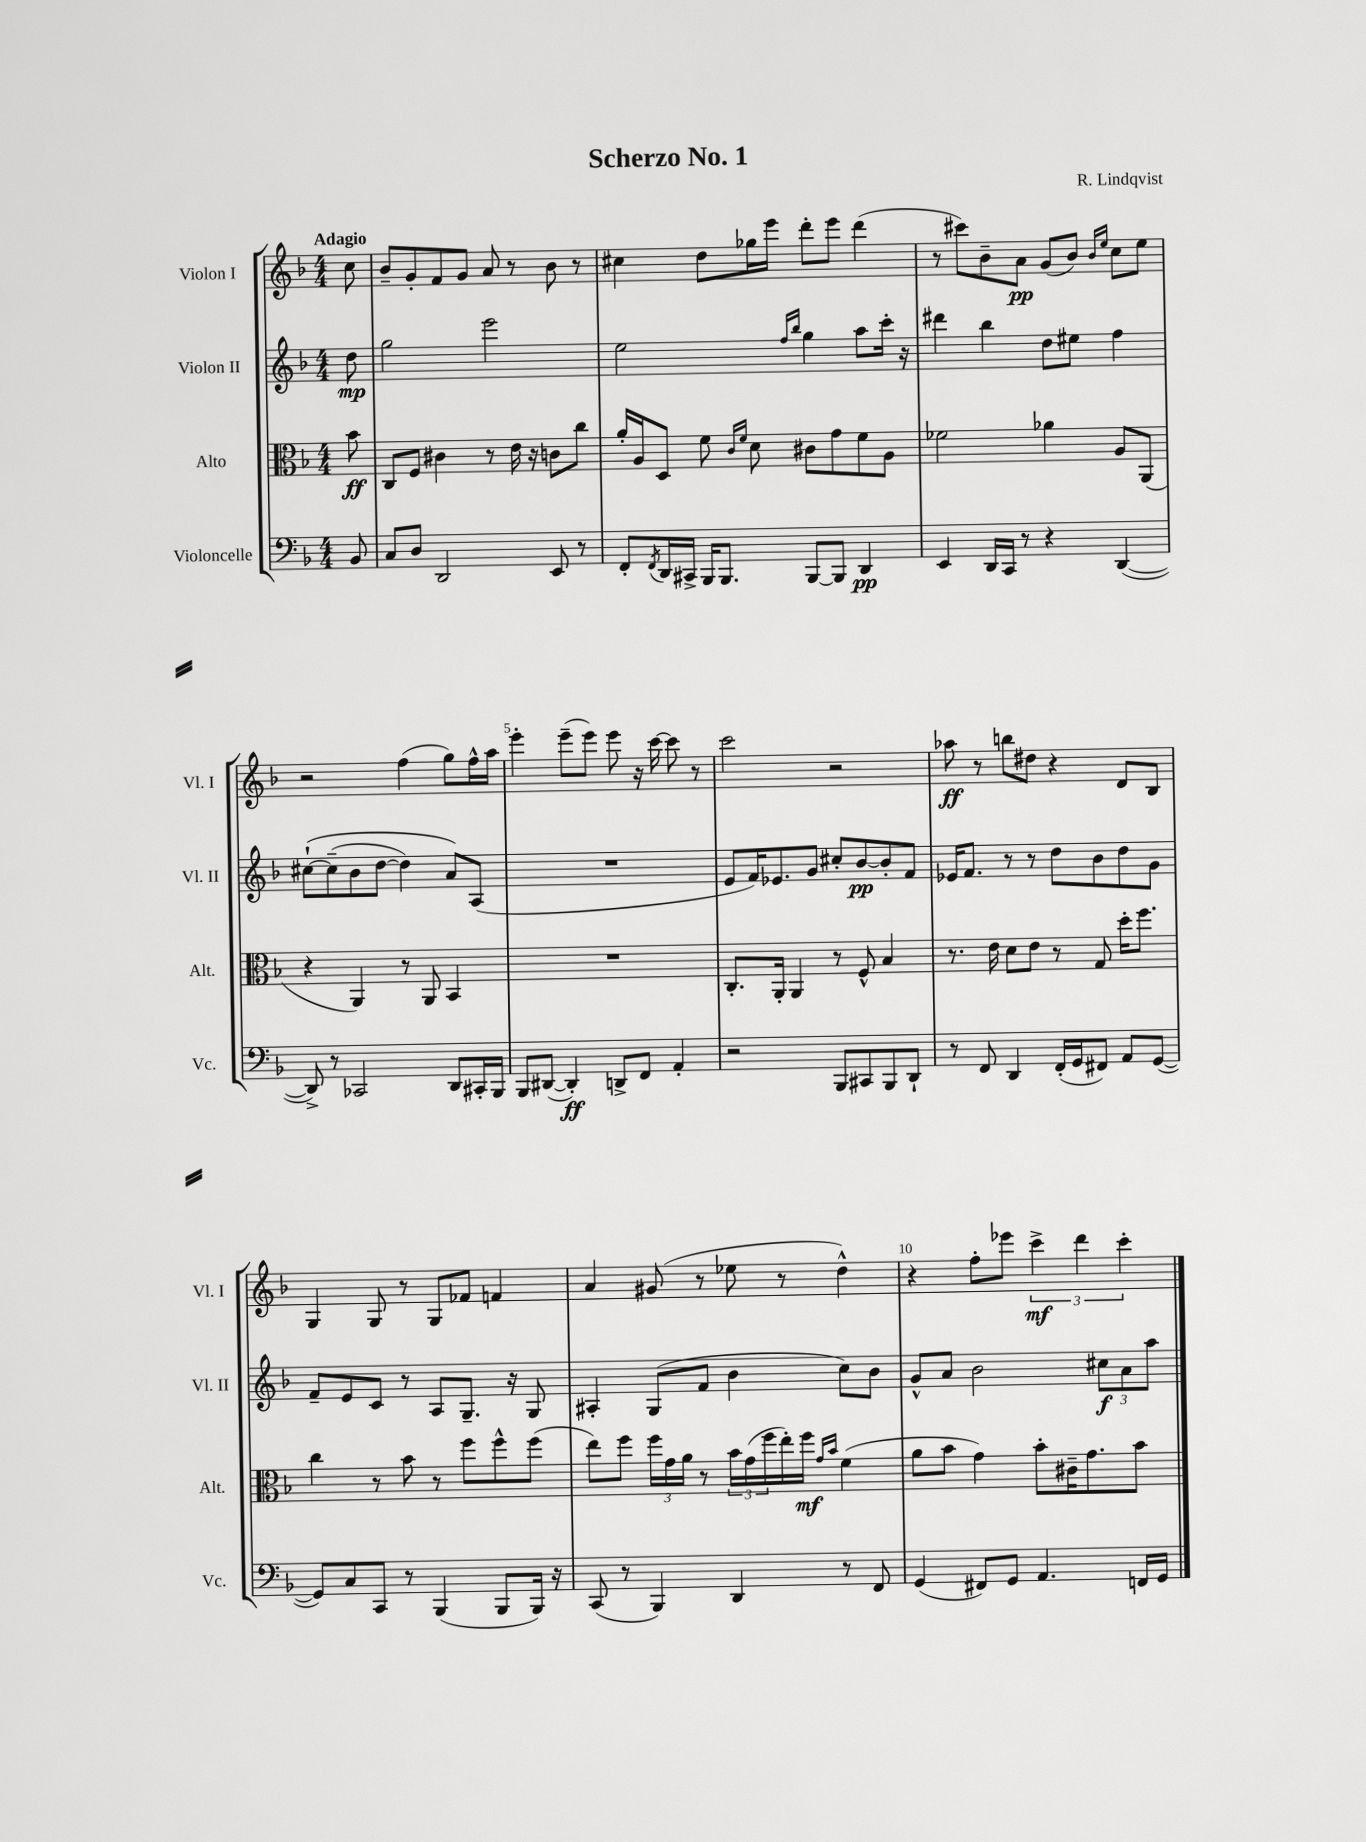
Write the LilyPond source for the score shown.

\header { title = "Scherzo No. 1" composer = "R. Lindqvist" }
<<
\new StaffGroup <<
\new Staff = "s0" \with { instrumentName = "Violon I" shortInstrumentName = "Vl. I" } {
    \clef treble \key f \major \numericTimeSignature \time 4/4 \partial 8 \tempo "Adagio"
    c''8 |
    bes'8-- g'8-. f'8 g'8 a'8 r8 bes'8 r8 |
    cis''4 d''8 ges''16 e'''16 d'''8-. e'''8 d'''4( |
    r8 cis'''8) bes'8-- a'8\pp g'8( bes'8) \grace { bes'16 e''16 } c''8 e''8 |
    r2 f''4( g''8) f''16-^ a''16 |
    e'''4-. e'''8--( e'''8) e'''8 r16 c'''16~ c'''8 r8 |
    c'''2 r2 |
    aes''8\ff r8 b''8 dis''8 r4 d'8 bes8 |
    g4 g8 r8 g8 fes'8 f'4 |
    a'4 gis'8( r8 ees''8 r8 d''4-^) |
    r4 f''8-. ees'''8 \tuplet 3/2 { c'''4->\mf d'''4 c'''4-. } \bar "|." |
}
\new Staff = "s1" \with { instrumentName = "Violon II" shortInstrumentName = "Vl. II" } {
    \clef treble \key f \major \numericTimeSignature \time 4/4 \partial 8
    d''8\mp |
    g''2 e'''2 |
    e''2 \grace { f''16 bes''16 } g''4 a''8 c'''16-. r16 |
    dis'''4 bes''4 d''8 eis''8 f''4 |
    cis''8~-!\( cis''8--( bes'8 d''8~ d''4) a'8\) a8( |
    R1 |
    e'8 f'16) ees'8. g'8 cis''8-. bes'8~\pp bes'8-. f'8 |
    ees'16 f'8. r8 r8 d''8 bes'8 d''8 g'8 |
    f'8-- e'8 c'8 r8 a8 g8.-- r16 g8 |
    ais4-. g8( f'8 bes'4 c''8) bes'8 |
    g'8-^ a'8 bes'2 \tuplet 3/2 { cis''8\f a'8 a''8 } \bar "|." |
}
\new Staff = "s2" \with { instrumentName = "Alto" shortInstrumentName = "Alt." } {
    \clef alto \key f \major \numericTimeSignature \time 4/4 \partial 8
    bes'8\ff |
    c8 f8 cis'4 r8 e'16 r16 c'8 c''8 |
    a'16-. a16 d8 f'8 \grace { c'16 f'16 } d'8 cis'8 g'8 f'8 a8 |
    fes'2 aes'4 a8 a,8( |
    r4 a,4) r8 a,8 bes,4 |
    R1 |
    c8.-. a,16-. a,4 r8 f8-^ bes4 |
    r8. e'16 d'8 e'8 r8 g8 d''16-. f''8. |
    c''4 r8 bes'8 r8 f''8 f''8-^ f''8( |
    e''8) f''8 \tuplet 3/2 { f''16 g'16 a'16 } r8 \tuplet 3/2 { bes'16 g'16( f''16 } e''16-.) f''16\mf \grace { g'16 bes'16 } f'4( |
    a'8 bes'8 g'4) bes'8-. cis'16-- g'8. bes'8 \bar "|." |
}
\new Staff = "s3" \with { instrumentName = "Violoncelle" shortInstrumentName = "Vc." } {
    \clef bass \key f \major \numericTimeSignature \time 4/4 \partial 8
    bes,8 |
    c8 d8 d,2 e,8 r8 |
    f,8-. \acciaccatura { f,8 } d,16 cis,16-> bes,,16 bes,,8. bes,,8~ bes,,8 d,4\pp |
    e,4 d,16 c,16 r8 r4 d,4~( |
    d,8->) r8 ces,2 d,8 cis,16-. bes,,16 |
    bes,,8 dis,8~( dis,4-.\ff) d,8-> f,8 a,4-. |
    r2 bes,,8 cis,8 bes,,8 d,8-! |
    r8 f,8 d,4 f,16-.( g,16 fis,8) a,8 g,8~( |
    g,8) c8 c,8 r8 bes,,4( bes,,8 bes,,16) r16 |
    c,8( r8 bes,,4) d,4 r8 f,8 |
    g,4( fis,8) g,8 a,4. f,16 g,16 \bar "|." |
}
>>
>>
\layout { \context { \Score \override BarNumber.break-visibility = ##(#f #t #t) barNumberVisibility = #(every-nth-bar-number-visible 5) } }
